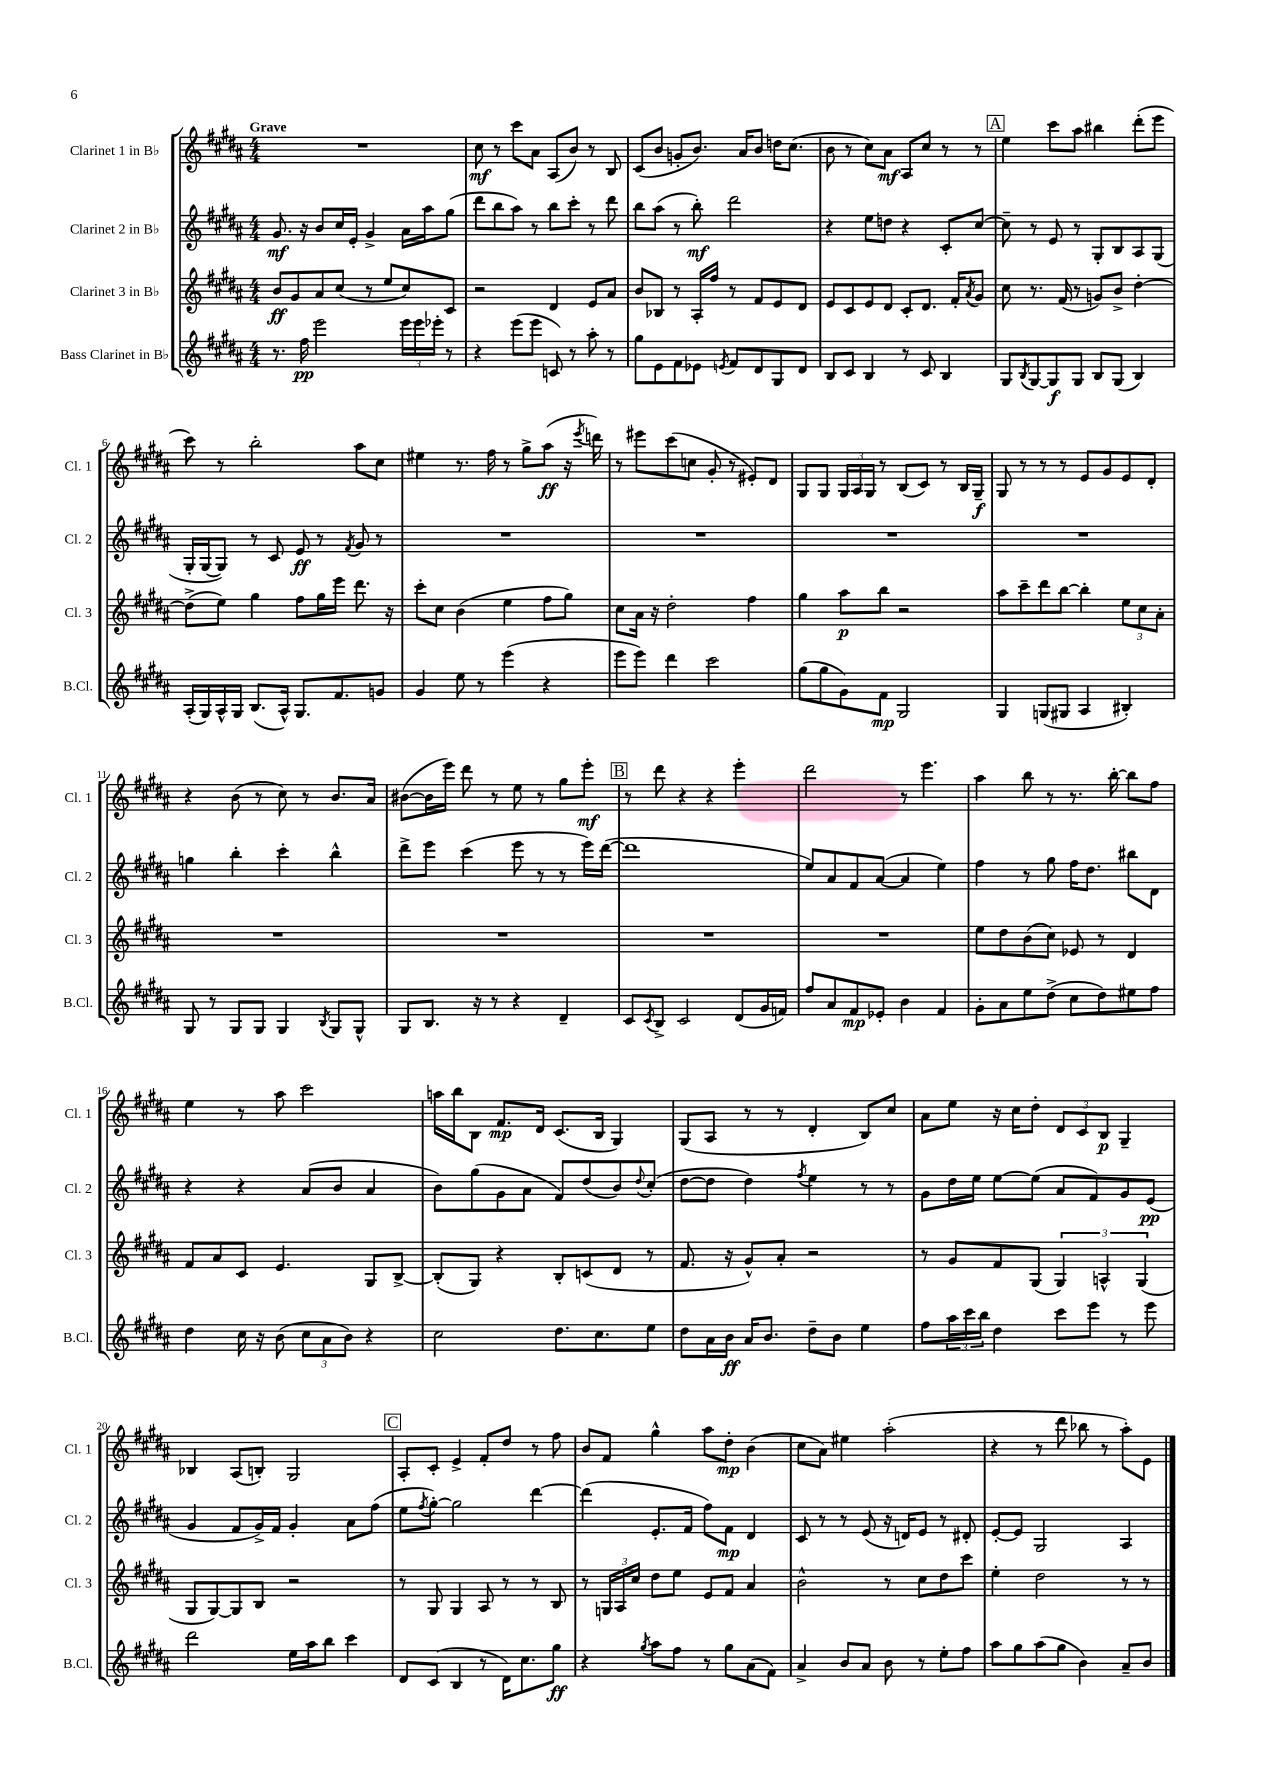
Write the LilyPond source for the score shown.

<<
\new StaffGroup <<
\new Staff = "s0" \with { instrumentName = "Clarinet 1 in Bb" shortInstrumentName = "Cl. 1" } {
    \clef treble \key b \major \numericTimeSignature \time 4/4 \tempo "Grave"
    R1 |
    cis''8\mf r8 cis'''8 ais'8 ais8( b'8) r8 b8 |
    cis'8( b'8 g'8-. b'8.) ais'16 b'8 d''16 cis''8.( |
    b'8 r8 cis''8) ais'8\mf ais8 cis''8 r8 r8 |
    \mark \markup { \box "A" } e''4 cis'''8 ais''8 bis''4 dis'''8-.( e'''8 |
    cis'''8) r8 b''2-. ais''8 cis''8 |
    eis''4 r8. fis''16 r8 gis''8-> ais''8\ff( r16 \acciaccatura { e'''8 } d'''16) |
    r8 eis'''8 cis'''8( c''8 gis'8-. r8 eis'8-.) dis'8 |
    gis8 gis8 \tuplet 3/2 { gis16 ais16 gis16 } r8 b8( cis'8) r8 b16 gis16--\f |
    gis8 r8 r8 r8 e'8 gis'8 e'8 dis'8-. |
    r4 b'8( r8 cis''8) r8 b'8. ais'16 |
    bis'8~( bis'16 e'''16) dis'''8 r8 e''8 r8 gis''8 e'''8-.\mf |
    \mark \markup { \box "B" } r8 dis'''8 r4 r4 e'''4-. |
    dis'''2 r8 e'''4. |
    ais''4 b''8 r8 r8. b''16~-. b''8 fis''8 |
    e''4 r8 ais''8 cis'''2 |
    a''16 b''16 b8 fis'8.\mp dis'16 cis'8.( b16 gis4) |
    gis8( ais8 r8 r8 dis'4-. b8) cis''8 |
    ais'8 e''8 r16 cis''16 dis''8-. \tuplet 3/2 { dis'8 cis'8 b8\p } gis4-- |
    bes4 ais8( b8-.) gis2 |
    \mark \markup { \box "C" } ais8-. cis'8-. e'4-> fis'8-. dis''8 r8 fis''8 |
    b'8 fis'8 gis''4-^ ais''8 dis''8-.\mp b'4( |
    cis''8 ais'8) eis''4 ais''2-.( |
    r4 r8 dis'''8 bes''8 r8 ais''8-.) e'8 \bar "|." |
}
\new Staff = "s1" \with { instrumentName = "Clarinet 2 in Bb" shortInstrumentName = "Cl. 2" } {
    \clef treble \key b \major \numericTimeSignature \time 4/4
    gis'8.\mf r16 b'8 cis''16 e'16-. gis'4-> ais'16 ais''16 gis''8( |
    dis'''8 b''8 ais''8) r8 b''8 cis'''8-. r8 dis'''8 |
    b''8 ais''8( r8 b''8-.\mf) dis'''2 |
    r4 e''8 d''8 r4 cis'8-. cis''8~ |
    \mark \markup { \box "A" } cis''8-- r8 e'8 r8 gis8-. b8 ais8 gis8( |
    gis16-. gis16~ gis8) r8 cis'8 e'8\ff r8 \acciaccatura { fis'8 } gis'8 r8 |
    R1 |
    R1 |
    R1 |
    R1 |
    g''4 b''4-. cis'''4-. b''4-^ |
    dis'''8-> e'''8 cis'''4( e'''8 r8 r8 e'''16) dis'''16~( |
    \mark \markup { \box "B" } dis'''1 |
    e''8) ais'8 fis'8 ais'8~( ais'4 e''4) |
    fis''4 r8 gis''8 fis''16 dis''8. bis''8 dis'8 |
    r4 r4 ais'8( b'8 ais'4 |
    b'8) gis''8( gis'8 ais'8 fis'8) dis''8( b'8) \appoggiatura { dis''8 } cis''8-.( |
    dis''8~ dis''8 dis''4) \acciaccatura { fis''8 } e''4 r8 r8 |
    gis'8 dis''16 e''16 e''8~ e''8( ais'8 fis'8) gis'8 e'8\pp( |
    gis'4 fis'8 gis'16->) fis'16 gis'4-. ais'8 fis''8( |
    \mark \markup { \box "C" } e''8 \acciaccatura { fis''8 } gis''8~-.) gis''2 dis'''4~ |
    dis'''4( e'8.-. fis'16 fis''8) fis'8\mp dis'4 |
    cis'8 r8 r8 e'8( r16 d'16) e'8 r8 dis'8-. |
    e'8~-. e'8 gis2 ais4 \bar "|." |
}
\new Staff = "s2" \with { instrumentName = "Clarinet 3 in Bb" shortInstrumentName = "Cl. 3" } {
    \clef treble \key b \major \numericTimeSignature \time 4/4
    b'8\ff gis'8 ais'8 cis''8( r8 e''8 cis''8) cis'8 |
    r2 dis'4 e'8 ais'8 |
    b'8 bes8 r8 ais16-. fis''16 r8 fis'8 e'8 dis'8 |
    e'8 cis'8 e'8 dis'8 cis'8-. dis'8. fis'16-. \acciaccatura { ais'8 } gis'8 |
    \mark \markup { \box "A" } cis''8 r8. fis'16( r8 g'8) b'8-> dis''4~-. |
    dis''8->( e''8) gis''4 fis''8 gis''16 e'''16 dis'''8. r16 |
    cis'''8-. cis''8 b'4( e''4 fis''8 gis''8) |
    cis''8 ais'16 r16 dis''2-. fis''4 |
    gis''4 ais''8\p b''8 r2 |
    ais''8 cis'''8-- dis'''8 b''8~ b''4-. \tuplet 3/2 { e''8 cis''8 ais'8-. } |
    R1 |
    R1 |
    \mark \markup { \box "B" } R1 |
    R1 |
    e''8 dis''8 b'8( cis''8) ees'8 r8 dis'4 |
    fis'8 ais'8 cis'8 e'4. gis8 b8~-> |
    b8-.( gis8) r4 b8-. c'8( dis'8 r8 |
    fis'8. r16 gis'8-^) ais'8-. r2 |
    r8 gis'8 fis'8 gis8( \tuplet 3/2 { gis4) a4-^ gis4( } |
    gis8 gis8~) gis8 b8 r2 |
    \mark \markup { \box "C" } r8 gis8 gis4 ais8 r8 r8 b8 |
    r8 \tuplet 3/2 { g16 ais16 cis''16 } dis''8 e''8 e'8 fis'8 ais'4 |
    b'2-^ r8 cis''8 dis''8 cis'''8 |
    e''4-. dis''2 r8 r8 \bar "|." |
}
\new Staff = "s3" \with { instrumentName = "Bass Clarinet in Bb" shortInstrumentName = "B.Cl." } {
    \clef treble \key b \major \numericTimeSignature \time 4/4
    r8. fis''16\pp e'''2 \tuplet 3/2 { e'''16 e'''16 ees'''16-. } r8 |
    r4 e'''8( e'''8 c'8) r8 ais''8-. r8 |
    gis''8 e'8 fis'8 ees'8 \acciaccatura { e'8 } fis'8 dis'8 gis8 dis'8 |
    b8 cis'8 b4 r8 cis'8 b4 |
    \mark \markup { \box "A" } gis8 \acciaccatura { b8 } gis8~ gis8\f gis8 b8 gis8( b4) |
    ais16-.( gis16) ais16-^ gis16 b8.( ais16-^) gis8. fis'8. g'8 |
    gis'4 e''8 r8 e'''4( r4 |
    e'''8 e'''8) dis'''4 cis'''2 |
    gis''8( gis''8 gis'8) fis'8\mp gis2 |
    gis4 g8( gis8 ais4 bis4-.) |
    gis8 r8 gis8 gis8 gis4 \acciaccatura { b8 } gis8 gis8-^ |
    gis8 b8. r16 r8 r4 dis'4-- |
    \mark \markup { \box "B" } cis'8 \acciaccatura { cis'8 } b8-> cis'2 dis'8( gis'16 f'16) |
    fis''8 ais'8 fis'8\mp ees'8-. b'4 fis'4 |
    gis'8-. ais'8 e''8 dis''8->( cis''8 dis''8) eis''8 fis''8 |
    dis''4 cis''16 r16 b'8( \tuplet 3/2 { cis''8 ais'8 b'8) } r4 |
    cis''2 dis''8. cis''8. e''8 |
    dis''8 ais'16 b'16\ff ais'16 b'8. dis''8-- b'8 e''4 |
    fis''8 \tuplet 3/2 { ais''16 cis'''16 b''16 } dis''4 cis'''8 e'''8 r8 e'''8 |
    dis'''2 e''16 ais''16 b''8 cis'''4 |
    \mark \markup { \box "C" } dis'8 cis'8( b4 r8 dis'16) cis''8. gis''8\ff |
    r4 \acciaccatura { gis''8 } ais''8 fis''8 r8 gis''8 ais'8( fis'8) |
    ais'4-> b'8 ais'8 b'8 r8 e''8-. fis''8 |
    ais''8 gis''8 ais''8( gis''8 b'4) ais'8-- b'8 \bar "|." |
}
>>
>>
